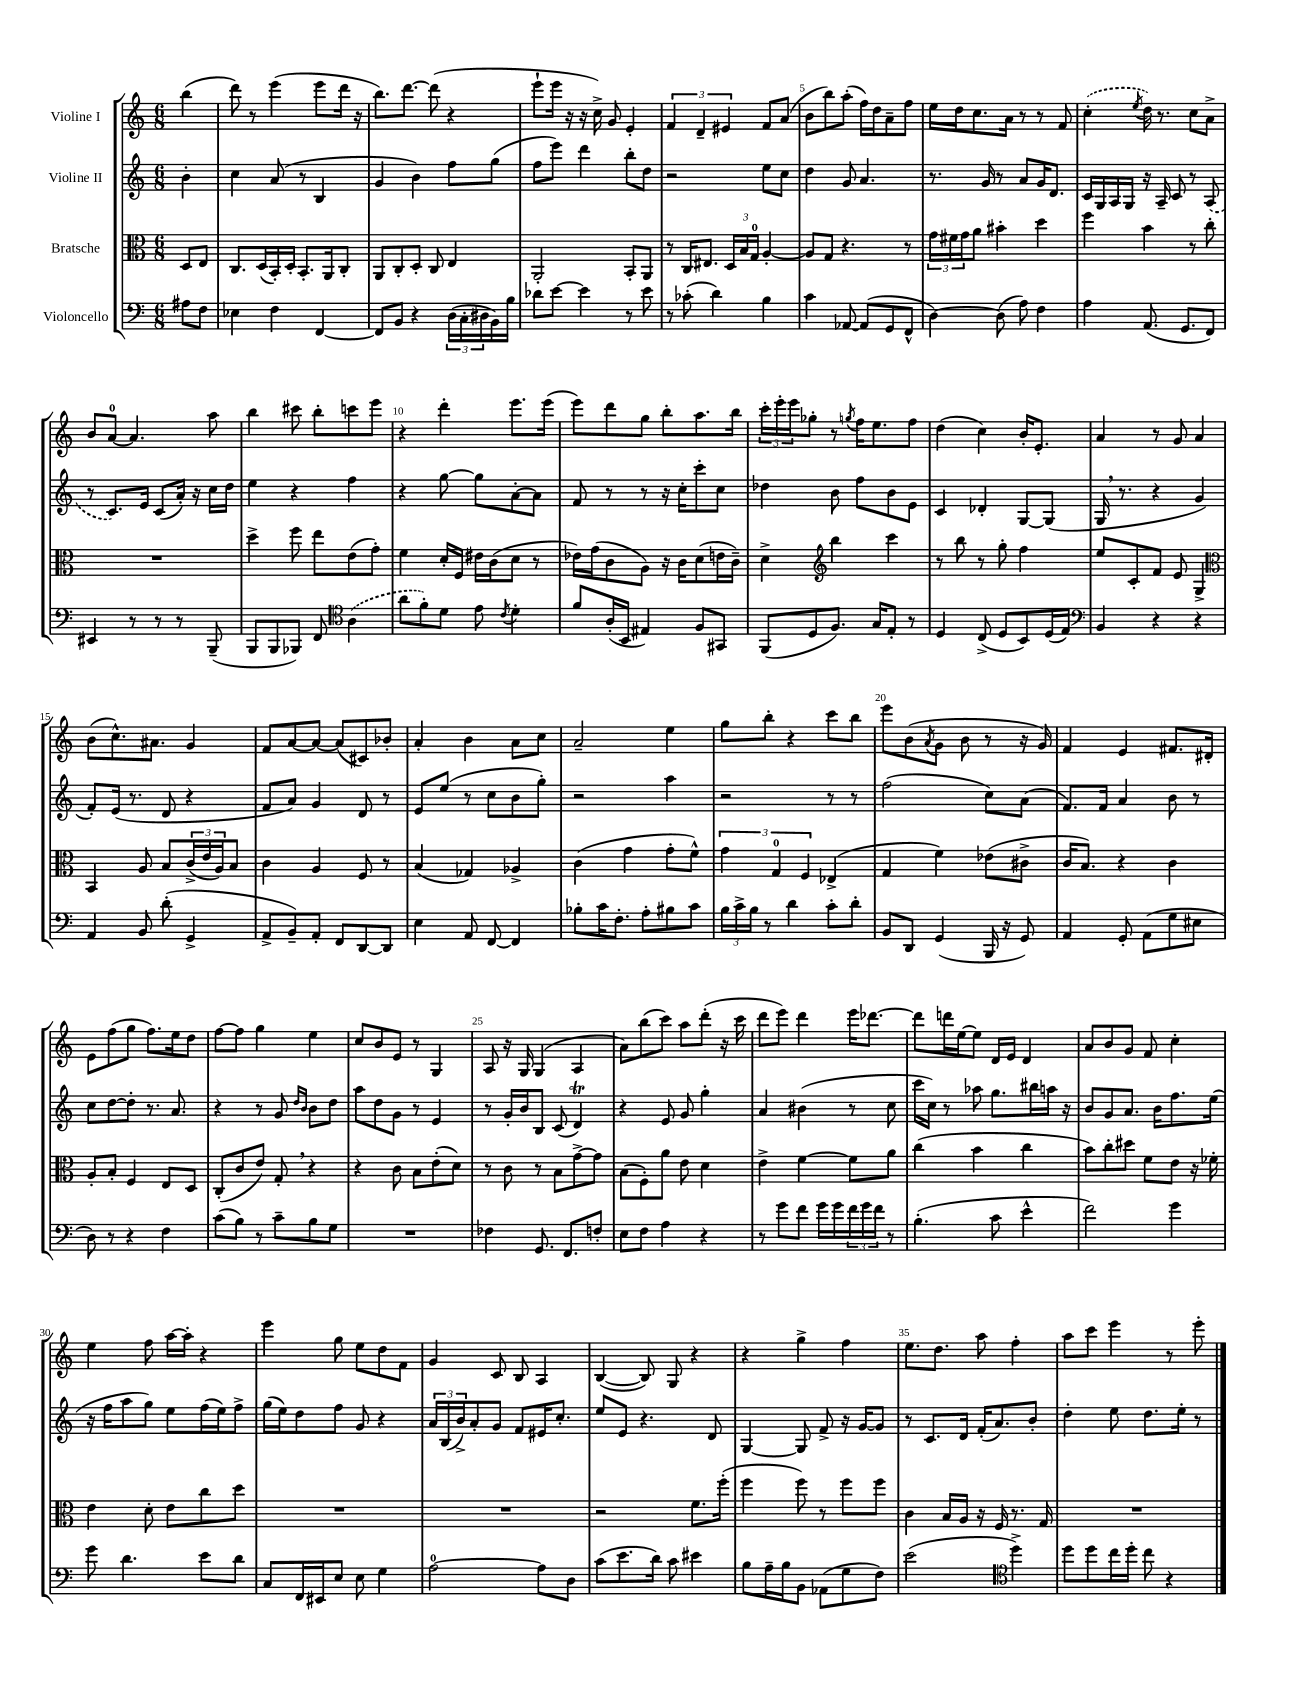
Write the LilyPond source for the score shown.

<<
\new StaffGroup <<
\new Staff = "s0" \with { instrumentName = "Violine I" } {
    \clef treble \key c \major \numericTimeSignature \time 6/8 \partial 4
    b''4( |
    d'''8) r8 e'''4( e'''8 d'''16 r16 |
    b''8.) d'''8.~ d'''8( r4 |
    e'''8-! e'''16 r16 r16 c''16->) g'8 e'4-. |
    \tuplet 3/2 { f'4 d'4-- eis'4 } f'8 a'8( |
    b'8 b''8) a''8-.( f''16) d''16 a'8-- f''8 |
    e''16 d''16 c''8. a'16 r8 r8 f'8 |
    \once \slurDashed c''4-.( \acciaccatura { e''8 } d''16) r8. c''8 a'8-> |
    b'8 a'8-0~ a'4. a''8 |
    b''4 cis'''8 b''8-. c'''8 e'''8 |
    r4 d'''4-. e'''8. e'''16( |
    e'''8) d'''8 g''8 b''8-. a''8. b''16 |
    \tuplet 3/2 { c'''16-. e'''16-. e'''16 } ges''8-. r8 \acciaccatura { g''8 } f''16 e''8. f''8 |
    d''4( c''4) b'16-. e'8.-. |
    a'4 r8 g'8 a'4 |
    b'8( c''8.-^) ais'8. g'4 |
    f'8 a'8~ a'8~ a'8( cis'8) bes'8-. |
    a'4-. b'4 a'8 c''8 |
    a'2-- e''4 |
    g''8 b''8-. r4 c'''8 b''8 |
    e'''8 b'8( \acciaccatura { a'8 } g'8 b'8 r8 r16 g'16) |
    f'4 e'4 fis'8. dis'16-. |
    e'8 f''8( g''8 f''8.) e''16 d''8 |
    f''8~ f''8 g''4 e''4 |
    c''8 b'8 e'8 r8 g4 |
    a8 r16 g16 g4( a4 |
    a'8) b''8( c'''8) a''8 d'''8-.( r16 c'''16 |
    d'''8 e'''8) d'''4 e'''16 des'''8.~ |
    des'''8 d'''16 e''16~ e''8 d'16 e'16 d'4 |
    a'8 b'8 g'8 f'8 c''4-. |
    e''4 f''8 a''16~ a''16-. r4 |
    e'''4 g''8 e''8 d''8 f'8 |
    g'4 c'8 b8 a4 |
    b4~( b8) g8 r4 |
    r4 g''4-> f''4 |
    e''8. d''8. a''8 f''4-. |
    a''8 c'''8 e'''4 r8 e'''8-. \bar "|." |
}
\new Staff = "s1" \with { instrumentName = "Violine II" } {
    \clef treble \key c \major \numericTimeSignature \time 6/8 \partial 4
    b'4-. |
    c''4 a'8( r8 b4 |
    g'4 b'4) f''8 g''8( |
    f''8 e'''8) d'''4 b''8-. d''8 |
    r2 e''8 c''8 |
    d''4 g'8 a'4. |
    r8. g'16 r8 a'8 g'16 d'8. |
    c'16 g16 a16 g16 r16 a16-- c'8 r8 \once \slurDashed a8( |
    r8 c'8.) e'16 c'8( a'16-.) r16 c''16 d''16 |
    e''4 r4 f''4 |
    r4 g''8~ g''8 a'8~-. a'8 |
    f'8 r8 r8 r16 c''16-. c'''8-. c''8 |
    des''4 b'8 f''8 b'8 e'8 |
    c'4 des'4-. g8~ g8( |
    g16 \breathe r8. r4 g'4 |
    f'8-.) e'16( r8. d'8 r4 |
    f'8 a'8) g'4 d'8 r8 |
    e'8 e''8( r8 c''8 b'8 g''8-.) |
    r2 a''4 |
    r2 r8 r8 |
    f''2( c''8) a'8( |
    f'8.) f'16 a'4 b'8 r8 |
    c''8 d''8~ d''8-. r8. a'8. |
    r4 r8 g'8 \grace { d''16 b'16 } b'8 d''8 |
    a''8 d''8 g'8 r8 e'4 |
    r8 g'16-. b'16 b8 c'8( d'4\trill) |
    r4 e'8 g'8 g''4-. |
    a'4 bis'4( r8 c''8 |
    c'''16 c''16) r8 aes''8 g''8. bis''16 a''16 r16 |
    b'8 g'8 a'8. b'16 f''8. e''16( |
    r16 f''16 a''8 g''8) e''8 f''16( e''16) f''8-> |
    g''16( e''16) d''8 f''8 g'8 r4 |
    \tuplet 3/2 { a'16 b16( b'16->) } a'8-. g'8 f'8 eis'16 c''8.-. |
    e''8 e'8 r4. d'8 |
    g4~ g8 f'8-> r16 g'16~ g'8 |
    r8 c'8. d'16 f'16-.( a'8.) b'8-. |
    d''4-. e''8 d''8. e''16-. r8 \bar "|." |
}
\new Staff = "s2" \with { instrumentName = "Bratsche" } {
    \clef alto \key c \major \numericTimeSignature \time 6/8 \partial 4
    d8 e8 |
    c8. d16( b,16-.) d16-. b,8.-. a,16 c8-. |
    a,8 c8-. d8-. c8 e4 |
    a,2-. b,8-. a,8 |
    r8 c16 eis8. \tuplet 3/2 { d16 b16 g16-0 } a4~-. |
    a8 g8 r4. r8 |
    \tuplet 3/2 { g'16 fis'16 g'16 } a'8 bis'4-. d''4 |
    f''4 b'4 r8 c''8-. |
    R2. |
    d''4-> f''8 e''8 e'8( g'8-.) |
    f'4 d'16-. f16 eis'16 c'16( d'8 r8 |
    ees'16) g'16( c'8 a8) r16 c'16 d'8( e'16 c'16--) |
    d'4-> \clef treble b''4 c'''4 |
    r8 b''8 r8 g''8-. f''4 |
    e''8 c'8-. f'8 e'8 g4-> |
    \clef alto b,4 a8 b8 \tuplet 3/2 { c'16->( e'16 a16) } b8 |
    c'4 a4 f8 r8 |
    b4( ges4) aes4-> |
    c'4( g'4 g'8-. f'8-^) |
    \tuplet 3/2 { g'4 g4-0 f4 } ees4->( |
    g4 f'4) ees'8( cis'8-> |
    c'16 b8.) r4 c'4 |
    a8-. b8-. f4 e8 d8 |
    c8-.( c'8 e'8) g8-. \breathe r4 |
    r4 c'8 b8 e'8-.( d'8) |
    r8 c'8 r8 b8 g'8~-> g'8 |
    b8( f8-.) a'8 e'8 d'4 |
    e'4-> f'4~ f'8 a'8 |
    c''4( b'4 c''4 |
    b'8) c''8-. dis''8 f'8 e'8 r16 fes'16-. |
    e'4 d'8-. e'8 c''8 d''8 |
    R2. |
    R2. |
    r2 f'8. f''16-.( |
    f''4 f''8) r8 f''8 f''8 |
    c'4 b16 a16 r16 f16 r8. g16 |
    R2. \bar "|." |
}
\new Staff = "s3" \with { instrumentName = "Violoncello" } {
    \clef bass \key c \major \numericTimeSignature \time 6/8 \partial 4
    ais8 f8 |
    ees4 f4 f,4~ |
    f,8 b,8 r4 \tuplet 3/2 { d16( c16-. dis16 } b,16) b16 |
    des'8 e'8~ e'4 r8 e'8 |
    r8 ces'8-.( d'4) b4 |
    c'4 aes,8~ aes,8( g,8 f,8-^ |
    d4~) d8( a8) f4 |
    a4 a,8.( g,8. f,8) |
    eis,4 r8 r8 r8 b,,8--( |
    b,,8 b,,8 bes,,8) f,8 \clef tenor \once \slurDashed a4( |
    a'8 f'8-.) d'8 e'8 \acciaccatura { c'8 } d'4-. |
    f'8 a16-.( b,16 eis4) f8 gis,8 |
    f,8( d8 f8.) g16 e8-. r8 |
    d4 c8->( d8 b,8) d16( e16) |
    \clef bass b,4 r4 r4 |
    a,4 b,8 d'8-.( g,4-> |
    a,8-> b,8--) a,8-. f,8 d,8~ d,8 |
    e4 a,8 f,8~ f,4 |
    bes8-. c'16 f8.-. a8-. bis8 c'8 |
    \tuplet 3/2 { b16 c'16-> b16 } r8 d'4 c'8-. d'8-. |
    b,8 d,8 g,4( b,,16 r16 g,8) |
    a,4 g,8-. a,8( g8 eis8 |
    d8) r8 r4 f4 |
    c'8( b8) r8 c'8-- b8 g8 |
    R2. |
    fes4 g,8. f,8. f8-. |
    e8 f8 a4 r4 |
    r8 g'8 f'8 g'16 g'16 \tuplet 3/2 { f'16 g'16 f'16 } r8 |
    b4.-.( c'8 e'4-^ |
    f'2) g'4 |
    g'8 d'4. e'8 d'8 |
    c8 f,16 eis,16 e8 e8 g4 |
    a2-0~ a8 d8 |
    c'8( e'8. d'16) c'8 eis'4 |
    b8 a16-- b16 b,8 aes,8( g8 f8) |
    e'2( \clef tenor d''4->) |
    d''8 d''8 c''16 d''16-. c''8 r4 \bar "|." |
}
>>
>>
\layout { \context { \Score \override BarNumber.break-visibility = ##(#f #t #t) barNumberVisibility = #(every-nth-bar-number-visible 5) } }
